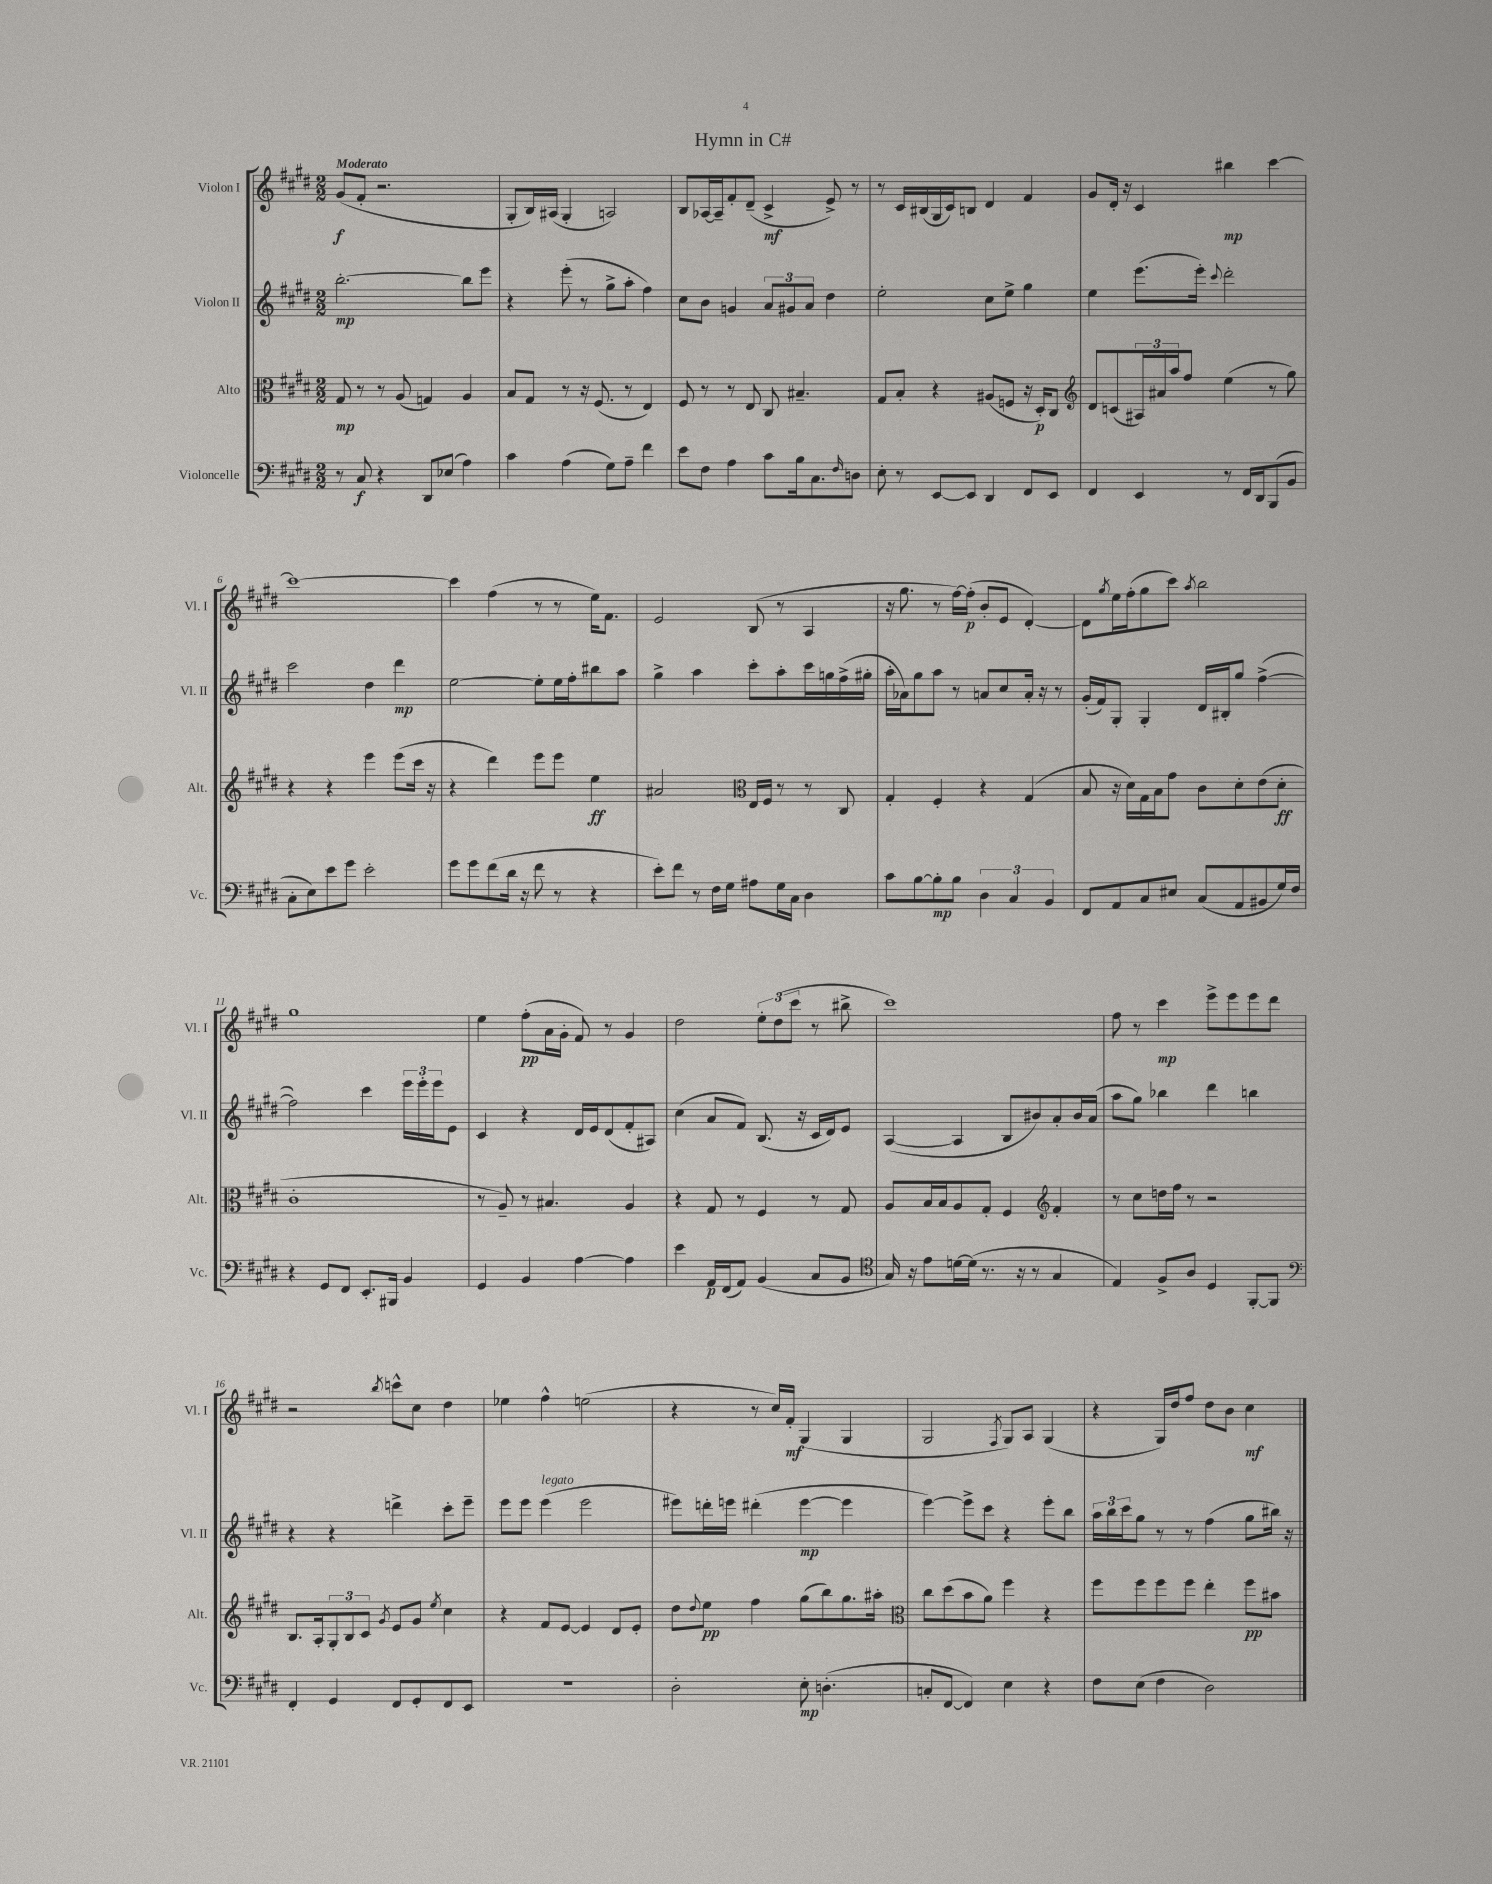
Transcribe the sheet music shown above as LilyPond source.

\header { title = "Hymn in C#" }
<<
\new StaffGroup <<
\new Staff = "s0" \with { instrumentName = "Violon I" shortInstrumentName = "Vl. I" } {
    \clef treble \key e \major \numericTimeSignature \time 2/2 \tempo "Moderato"
    gis'8\f( fis'8-. r2. |
    gis8-. b16) ais16( gis4-. a2) |
    b8 aes16~ aes16-- fis'8-. dis'8--( cis'4->\mf e'8->) r8 |
    r8 cis'16 bis16( gis16 cis'16) b8 dis'4 fis'4 |
    gis'8 dis'16-. r16 cis'4 bis''4\mp cis'''4~ |
    cis'''1~ |
    cis'''4 fis''4( r8 r8 e''16) fis'8. |
    e'2 b8( r8 a4 |
    r16 gis''8. r8 fis''16~) fis''16-.\p( b'8-. e'8 dis'4~-.) |
    dis'8 \acciaccatura { gis''8 } e''16 fis''16-.( gis''8 cis'''8) \acciaccatura { a''8 } b''2 |
    gis''1 |
    e''4 fis''8-.\pp( a'16 gis'16-. fis'8) r8 gis'4 |
    dis''2 \tuplet 3/2 { e''8-. dis''8( cis'''8 } r8 bis''8-> |
    cis'''1) |
    fis''8 r8 cis'''4\mp e'''8-> e'''8 e'''8 dis'''8 |
    r2 \acciaccatura { b''8 } c'''8-^ cis''8 dis''4 |
    ees''4 fis''4-^ e''2( |
    r4 r8 cis''16) fis'16-.\mf gis4( gis4 |
    gis2 \acciaccatura { fis8 } gis8) a8 gis4( |
    r4 gis16) dis''16 fis''8 dis''8 b'8 cis''4\mf \bar "|." |
}
\new Staff = "s1" \with { instrumentName = "Violon II" shortInstrumentName = "Vl. II" } {
    \clef treble \key e \major \numericTimeSignature \time 2/2
    b''2.~-.\mp b''8 e'''8 |
    r4 e'''8-.( r8 gis''8-> a''8-. fis''4) |
    cis''8 b'8 g'4 \tuplet 3/2 { a'8 gis'8 a'8 } dis''4 |
    e''2-. cis''8 e''8-> gis''4 |
    e''4 e'''8.( e'''16-.) \appoggiatura { cis'''8 } dis'''2-. |
    cis'''2 dis''4 dis'''4\mp |
    e''2~ e''8-. e''16 fis''16-. bis''8 a''8 |
    gis''4-> a''4 cis'''8-. a''8-. cis'''16 g''16 fis''16->( gis''16-. |
    a''16-. aes'16) gis''8 a''8 r8 a'8 cis''8 a'16-. r16 r8 |
    gis'16-.( fis'16) gis8-. gis4-. dis'16 bis16-. gis''8 fis''4~->( |
    fis''2) cis'''4 \tuplet 3/2 { e'''16 e'''16-. e'''16 } e'8 |
    cis'4 r4 dis'16 e'16 dis'8( fis'8-. ais8) |
    cis''4( a'8 fis'8) b8.( r16 cis'16 dis'16) e'8 |
    a4~( a4 b8 bis'8) a'8-. bis'16 a'16( |
    a''8 gis''8) bes''4 dis'''4 b''4 |
    r4 r4 d'''4-> cis'''8-. e'''8-- |
    e'''8 e'''8 e'''4^\markup { \italic "legato" }( e'''2 |
    eis'''8) d'''16-. e'''16 dis'''4-.( e'''4~\mp e'''4 |
    e'''4~) e'''8-> cis'''8 r4 e'''8-. b''8 |
    \tuplet 3/2 { a''16 b''16 cis'''16 } gis''8 r8 r8 fis''4( gis''8 bis''16) r16 \bar "|." |
}
\new Staff = "s2" \with { instrumentName = "Alto" shortInstrumentName = "Alt." } {
    \clef alto \key e \major \numericTimeSignature \time 2/2
    gis8\mp r8 r8 a8( g4) a4 |
    b8 gis8 r8 r16 fis8.( r8 e4) |
    fis8 r8 r8 e8 cis8 bis4.-- |
    gis8 b8-. r4 ais8( f8 r16 dis16-.\p) cis8 |
    \clef treble dis'8 c'8( \tuplet 3/2 { ais16) ais'16 a''16 } fis''8 e''4( r8 gis''8) |
    r4 r4 e'''4 e'''8( cis'''16 r16 |
    r4 dis'''4) e'''8 e'''8 e''4\ff |
    ais'2 \clef alto e16 fis16 r8 r8 cis8 |
    gis4-. fis4-. r4 gis4( |
    b8 r16 dis'16) gis16 b16 gis'8 cis'8 dis'8-. e'8( dis'8-.\ff |
    cis'1-. |
    r8 a8--) r8 bis4. a4 |
    r4 gis8 r8 fis4 r8 gis8 |
    a8 b16 b16 a8 gis8-. fis4 \clef treble fis'4-. |
    r8 cis''8 d''16 fis''16 r8 r2 |
    b8. a16-. \tuplet 3/2 { gis8-. b8 cis'8 } \acciaccatura { gis'8 } e'8 gis'8 \acciaccatura { e''8 } cis''4 |
    r4 fis'8 e'8~ e'4 dis'8 e'8-. |
    dis''8 \appoggiatura { dis''8 } e''8\pp fis''4 gis''8( b''8) gis''8. ais''16-. |
    \clef alto cis''8 dis''8( b'8 a'8) fis''4 r4 |
    fis''8 fis''8 fis''8 fis''8 e''4-. fis''8\pp bis'8 \bar "|." |
}
\new Staff = "s3" \with { instrumentName = "Violoncelle" shortInstrumentName = "Vc." } {
    \clef bass \key e \major \numericTimeSignature \time 2/2
    r8 cis8\f r4 dis,8 ees8( a4) |
    cis'4 a4( gis8) a8-- fis'4 |
    e'8 fis8 a4 cis'8 b16 cis8. \grace { fis16 } d8 |
    e8-. r8 e,8~ e,8 dis,4 fis,8 e,8 |
    fis,4 e,4 r8 fis,16 dis,16 b,,8( b,8 |
    cis8-. e8) e'8 gis'8 e'2-. |
    gis'8 gis'8 fis'8( dis'16 r16 fis'8 r8 r4 |
    e'8-.) fis'8 r8 fis16 gis16 ais8 gis16 cis16 dis4 |
    cis'8 b8~ b8-.\mp b8 \tuplet 3/2 { dis4 cis4 b,4 } |
    fis,8 a,8 cis8 eis8 cis8( a,8 bis,8 gis16) fis16 |
    r4 gis,8 fis,8 e,8.-. bis,,16 b,4 |
    gis,4 b,4 a4~ a4 |
    e'4 a,16\p fis,16( a,8) b,4( cis8 b,8 |
    \clef tenor gis16) r16 e'8 d'16~ d'16( r8. r16 r8 gis4 |
    e4) fis8-> a8 dis4 fis,8~-. fis,8 |
    \clef bass fis,4-. gis,4 fis,8 gis,8-. fis,8 e,8 |
    R1 |
    dis2-. e8-.\mp d4.-.( |
    c8-. fis,8~ fis,4) e4 r4 |
    fis8 e8( fis4 dis2) \bar "|." |
}
>>
>>
